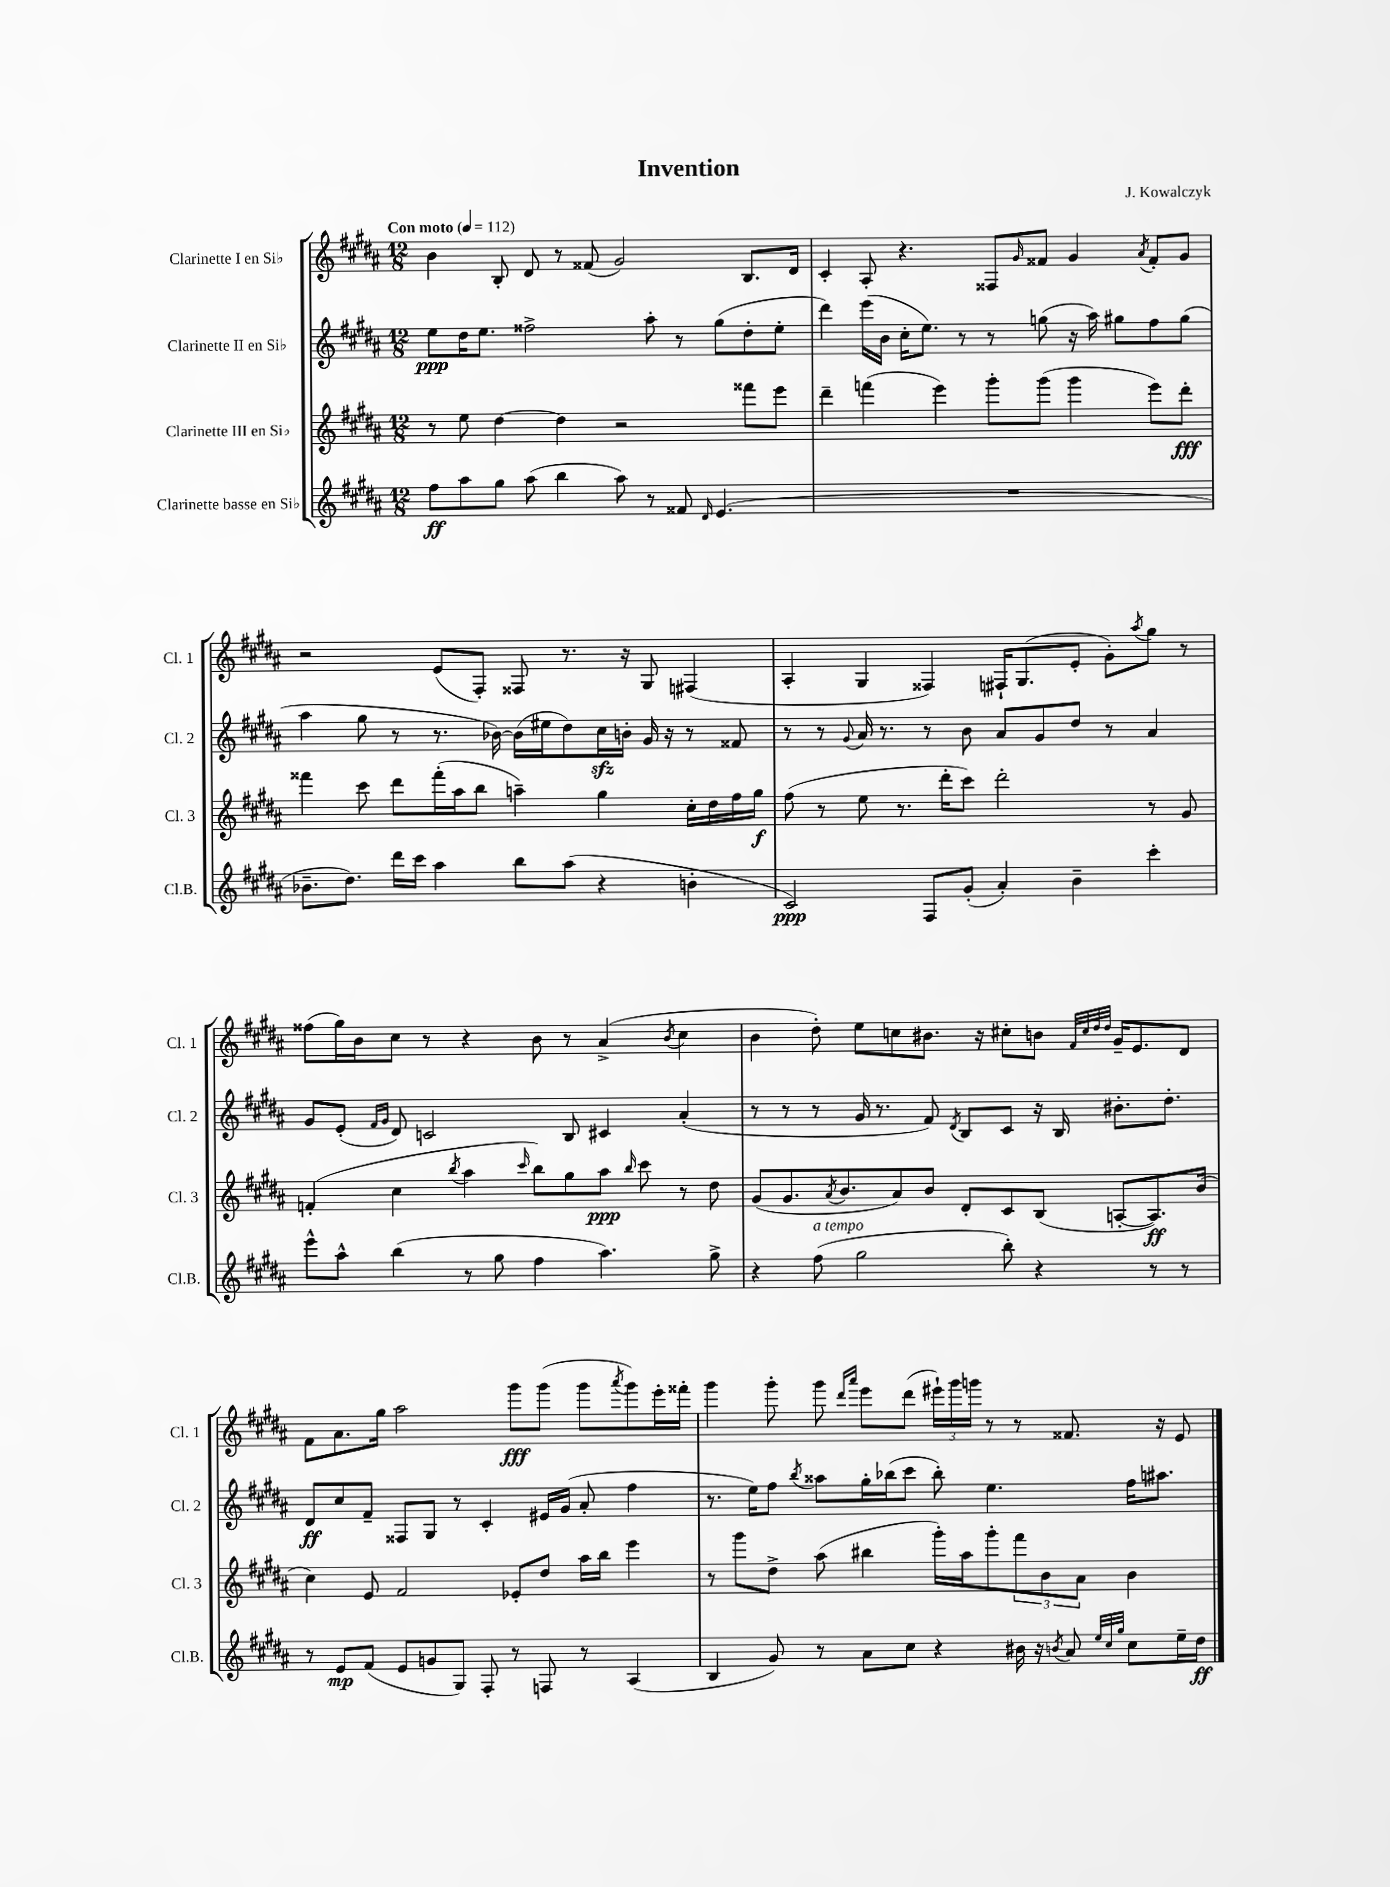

**kern	**kern	**kern	**kern
*staff4	*staff3	*staff2	*staff1
*clefG2	*clefG2	*clefG2	*clefG2
*k[f#c#g#d#a#]	*k[f#c#g#d#a#]	*k[f#c#g#d#a#]	*k[f#c#g#d#a#]
*M12/8	*M12/8	*M12/8	*M12/8
*MM112	*MM112	*MM112	*MM112
8ff#	8r	8ee	4b
8aa#	8ee	16dd#	.
.	.	8.ee	.
8gg#	[4dd#	.	8B'
(8aa#	.	2ff##^	8d#
4bb	4dd#]	.	8r
.	.	.	(8f##
8aa#)	2r	.	2g#)
8r	.	8aa#'	.
8f##	.	8r	.
16qqd#	.	.	.
(4.e	.	(8gg#	.
.	8fff##	8dd#'	8.B
.	8eee	8ee'	.
.	.	.	16d#
=	=	=	=
1.r	4ddd#~	4ddd#)	4c#'
.	(4fff	(16eee	8A#'
.	.	16b	.
.	.	16cc#'	4.r
.	.	8.ee)	.
.	4eee)	.	.
.	.	8r	.
.	8ggg#'	8r	8F##
.	.	.	16qqg#
.	(8ggg#	(8gg	8f##
.	4ggg#	16r	4g#
.	.	16aa#)	.
.	.	8gg#	.
.	.	.	8qa#
.	8eee)	8ff#	8f##'
.	8ddd#'	(8gg#	8g#
=	=	=	=
8.b-~	4fff##	4aa#	2r
8.dd#)	.	.	.
.	8ccc#	8gg#	.
16ddd#	8ddd#	8r	.
16ccc#	.	.	.
4aa#	(16fff##'	8.r	(8e
.	16aa#	.	.
.	8bb	.	8F#')
.	.	[16b-)	.
8bb	4aa~)	(16b-]	8F##
.	.	16ee#	.
(8aa#	.	8dd#)	8.r
4r	4gg#	16cc#	.
.	.	16b'	16r
.	.	16g#	8G#
.	.	16r	.
4b'	16cc#'	8r	(4F#
.	16dd#	.	.
.	16ff#	8f##	.
.	16gg#	.	.
=	=	=	=
2c#)	(8ff#	8r	4A#'
.	8r	8r	.
.	.	8qqg#	.
.	8ee	16a#	4G#
.	.	8.r	.
.	8.r	.	.
8F#	.	8r	4F##)
.	16ddd#'	.	.
(8g#'	8ccc#)	8b	.
4a#')	2ddd#'	8a#	16F#`
.	.	.	(8.G#
.	.	8g#	.
4b~	.	8dd#	8e'
.	.	8r	8g#')
.	.	.	8qaa#
4ccc#'	8r	4a#	8gg#
.	8g#	.	8r
=	=	=	=
8eee^^	(4f'	8g#	(8ff##
8aa#^^	.	(8e'	16gg#)
.	.	.	16b
.	.	16qqf#	.
.	.	16qqg#	.
(4bb	4cc#	8d#)	8cc#
.	.	2c	8r
.	8qbb	.	.
8r	4aa#	.	4r
8gg#	.	.	.
.	16qqccc#	.	.
4ff#	8bb)	.	8b
.	8gg#	8B	8r
4.aa#)	8aa#	4c#	(4a#^
.	16qqbb	.	.
.	8ccc#	.	.
.	.	.	8qb
.	8r	(4a#'	4cc#
8gg#^	8dd#	.	.
=	=	=	=
4r	(8g#	8r	4b
.	8.g#	8r	.
(8ff#	.	8r	8dd#')
.	8qa#	.	.
.	8.b	.	.
2gg#	.	16g#	8ee
.	.	8.r	.
.	8a#)	.	8cc
.	8b	8f#)	8.b#
.	.	8qd#	.
.	8d#'	8B	.
.	.	.	16r
8bb')	8c#	8c#	8cc#'
4r	(8B	16r	8b
.	.	16B	.
.	.	.	32qqf#
.	.	.	32qqcc#
.	.	.	32qqdd#
.	.	.	32qqdd#
.	[8A'	8.b#'	16g#~
.	.	.	8.e
8r	8.A])	.	.
.	.	8.dd#'	.
8r	.	.	8d#
.	(16b	.	.
=	=	=	=
8r	4cc#)	8d#	8f#
8e	.	8cc#	8.a#
(8f#	8e	8f#~	.
.	.	.	16gg#
8e	2f#	8F##	2aa#
8g	.	8G#	.
8G#)	.	8r	.
8F#'	.	4c#'	.
8r	8e-'	.	8ggg#
8F	8dd#	16e#	(8ggg#
.	.	(16g#	.
8r	16aa#	8a#'	8ggg#
.	16bb	.	.
.	.	.	8qaaa#
(4A#	4eee	4ff#	8ggg#)
.	.	.	16eee'
.	.	.	16fff##'
=	=	=	=
4B	8r	8.r	4ggg#
.	8ggg#	.	.
.	.	16ee)	.
8g#)	8dd#^	8ff#	8ggg#'
.	.	8qbb	.
8r	(8aa#	8aa##	8ggg#
.	.	.	16qqddd#
.	.	.	16qqaaa#
8a#	4bb#	16gg#'	8eee
.	.	(16bb-	.
8cc#	.	8ccc#	(8ddd#
4r	16ggg#')	8bb-')	24eee#`)
.	.	.	24ggg#
.	16aa#	.	.
.	.	.	24ggg
.	8ggg#'	4.ee	8r
16b#	12fff#	.	8r
16r	.	.	.
.	12b	.	.
8qb	.	.	.
8a#	.	.	8.f##
.	12a#	.	.
32qqee	.	.	.
32qqcc#	.	.	.
32qqgg#	.	.	.
8cc#	4b	16ff#	.
.	.	8.aa#	16r
16ee~	.	.	8e
16dd#	.	.	.
==	==	==	==
*-	*-	*-	*-
